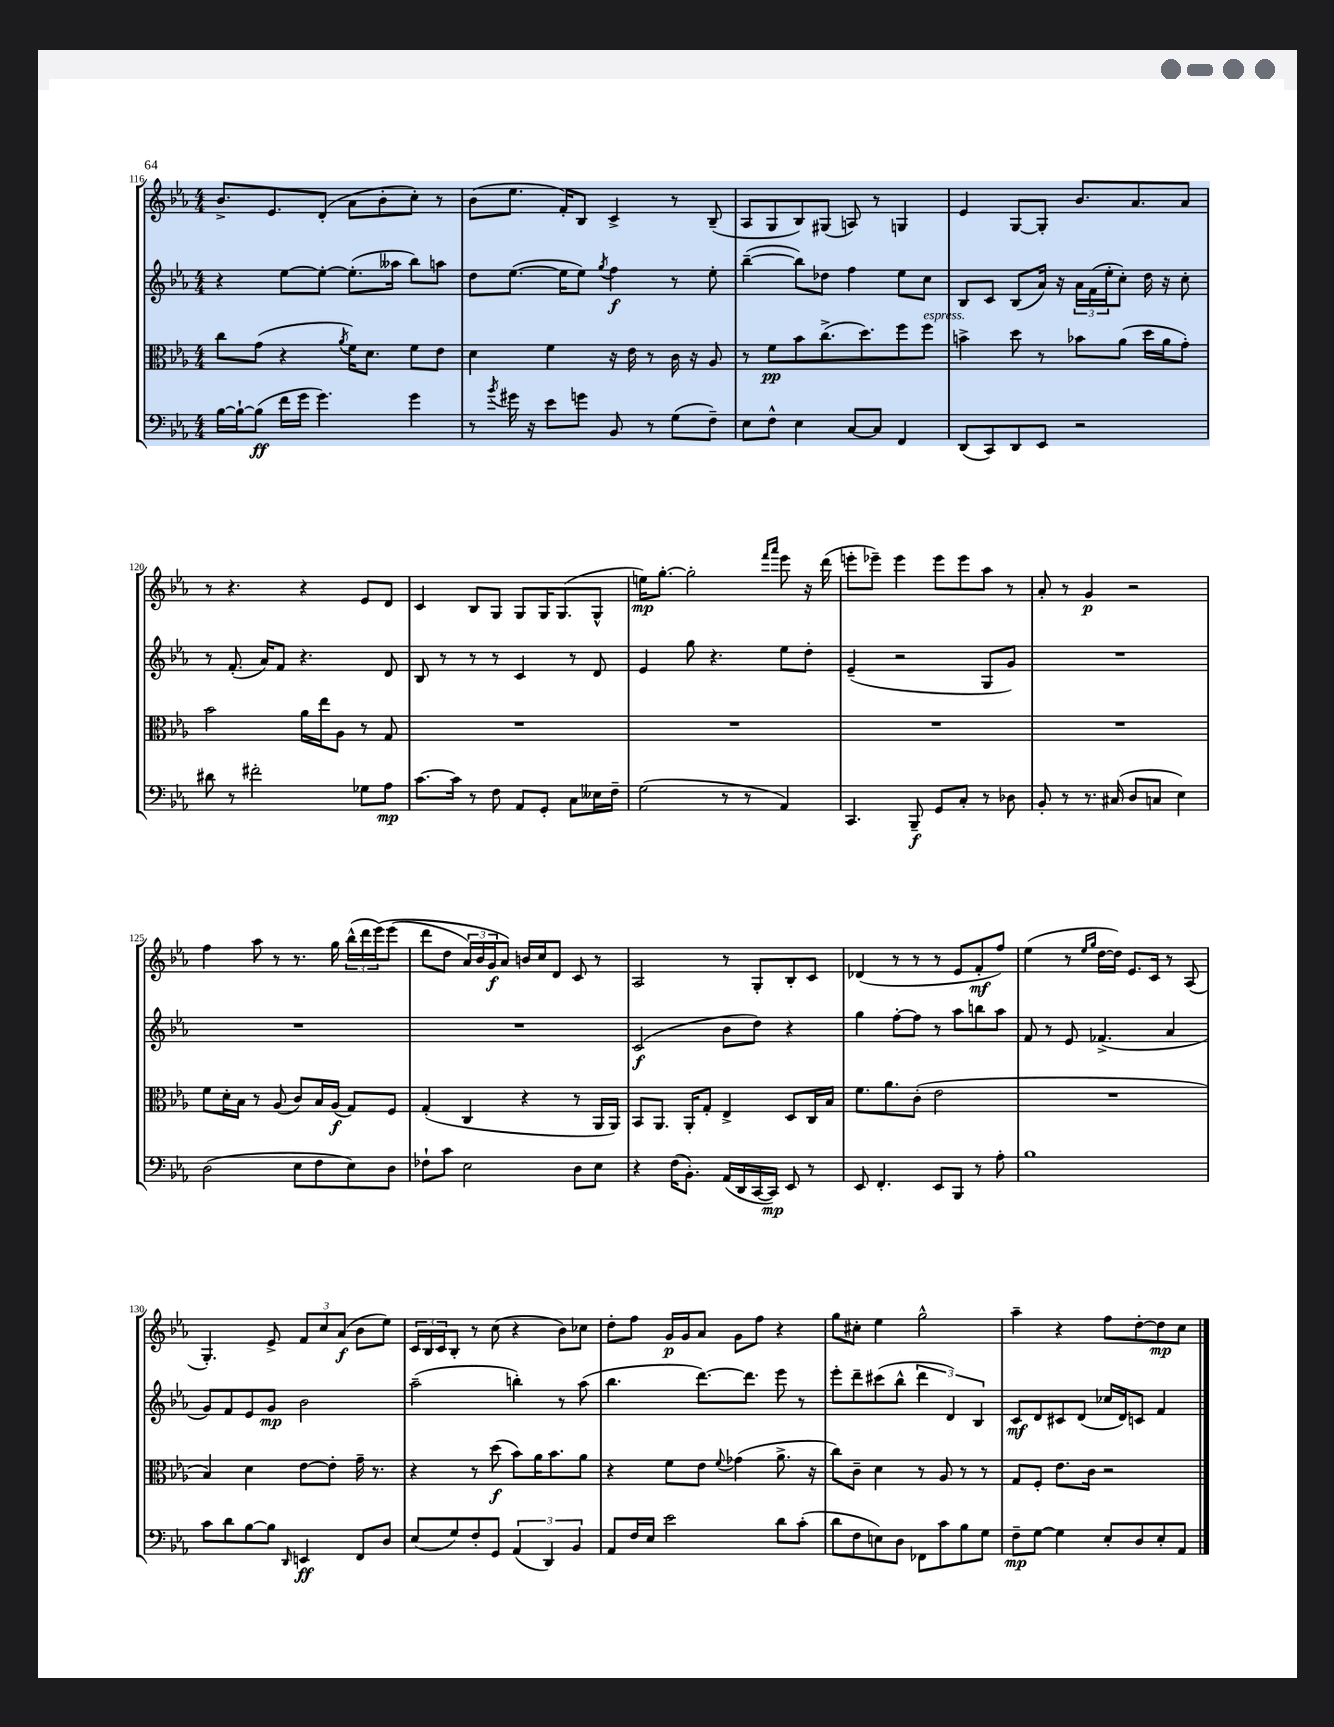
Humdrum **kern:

**kern	**kern	**kern	**kern
*staff4	*staff3	*staff2	*staff1
*clefF4	*clefC3	*clefG2	*clefG2
*k[b-e-a-]	*k[b-e-a-]	*k[b-e-a-]	*k[b-e-a-]
*M4/4	*M4/4	*M4/4	*M4/4
[16B-	8cc	4r	8.b-^
16B-`_	.	.	.
(8B-]	(8g	.	.
.	.	.	8.e-
16f	4r	[8ee-	.
16g	.	.	.
4.g)	.	8ee-'_	(8d'
.	8qa-	.	.
.	16f)	(8.ee-']	8a-
.	8.d	.	.
.	.	.	8b-'
.	.	16aa--	.
4g	8f	8bb-)	8cc')
.	8e-	8aa	8r
=	=	=	=
8r	4d	8dd	(8b-
8qb-	.	.	.
16g#	.	([8.ee-	8.ee-
16r	.	.	.
8e-	4f	.	.
.	.	16ee-]	16f')
8g	.	8ee-)	8B-
.	.	8qgg	.
8BB-	16r	4ff	4c^
.	16e-	.	.
8r	8r	.	.
(8G	16c	8r	8r
.	16r	.	.
8F~)	8A-	8ee-'	(8B-~
=	=	=	=
8E-	8r	([4bb-~	8A-
8F^^	8f	.	8G
4E-	8b-	8bb-])	8B-)
.	(8.cc^	8dd-	(8G#
[8C	.	4ff	8A)
.	8.dd)	.	.
8C]	.	.	8r
4FF	8ff	8ee-	4G
.	8ff	8cc	.
=	=	=	=
(8DD	4b^	8B-	4e-
8CC)	.	8c	.
8DD	8dd	(8B-	[8G
8EE-	8r	16a-)	8G']
.	.	16r	.
2r	8b-	24a-	8.b-
.	.	(24f	.
.	.	24ee-'	.
.	(8a-	8cc')	.
.	.	.	8.a-
.	16dd	16dd	.
.	16a-	16r	.
.	8g')	8cc'	8a-
=	=	=	=
8d#	2b-	8r	8r
8r	.	(8.f'	4.r
2f#'	.	.	.
.	.	16a-)	.
.	.	8f	.
.	16a-	4.r	4r
.	16ee-	.	.
.	8A-	.	.
8G-	8r	.	8e-
8A-	8G	8d	8d
=	=	=	=
[8.c	1r	8B-	4c
.	.	8r	.
16c]	.	.	.
8r	.	8r	8B-
8F	.	8r	8G
8AA-	.	4c	8G
8GG'	.	.	16G
.	.	.	(8.G
8C	.	8r	.
16E--	.	8d	8G^^
16F~	.	.	.
=	=	=	=
(2G	1r	4e-	16ee)
.	.	.	[8.gg'
.	.	8gg	2gg']
.	.	4.r	.
8r	.	.	.
8r	.	.	.
.	.	.	16qqfff
.	.	.	16qqaaa-
4AA-)	.	8ee-	8eee-
.	.	8dd'	16r
.	.	.	(16ddd
=	=	=	=
4.CC	1r	(4e-~	8eee'
.	.	.	8eee-~)
.	.	2r	4eee-
8BBB-~	.	.	.
8GG	.	.	8eee-
8C'	.	.	8eee-
8r	.	8G	8aa-
8D-	.	8g)	8r
=	=	=	=
8BB-'	1r	1r	8a-'
8r	.	.	8r
8.r	.	.	4g
(16C#	.	.	.
8D	.	.	2r
8C	.	.	.
4E-)	.	.	.
=	=	=	=
(2D	8f	1r	4ff
.	16d'	.	.
.	16B-	.	.
.	8r	.	8aa-
.	(8A-	.	8r
8E-	8c)	.	8.r
8F	16B-	.	.
.	(16A-	.	16gg
8E-)	8G)	.	(24bb-^^
.	.	.	24ddd
.	.	.	&(24eee-)
8D	8F	.	(8eee-
=	=	=	=
8F-`	(4G'	1r	8ddd
8c	.	.	8dd
2E-	4C	.	24a-)
.	.	.	24b-
.	.	.	24g
.	.	.	8a-&)
.	4r	.	16b
.	.	.	16cc
.	.	.	8d
8D	8r	.	8c
8E-	16AA-	.	8r
.	16AA-)	.	.
=	=	=	=
4r	8BB-	(2c	2A-
.	8.AA-	.	.
(16F	.	.	.
8.BB-')	16AA-'	.	.
.	8G'	.	.
(16AA-	4E-^	8b-	8r
16DD	.	.	.
[16CC	.	8dd)	8G'
16CC])	.	.	.
8EE-	8D	4r	8B-'
8r	16C	.	8c
.	16B-	.	.
=	=	=	=
8EE-	8.f	4gg	(4d-
4.FF'	.	.	.
.	8.a-	.	.
.	.	[8ff'	8r
.	(8c'	8ff]	8r
8EE-	2e-	8r	8r
8BBB-	.	8aa-	8e-
8r	.	8bb	8f'
8A-'	.	8aa-	8ff)
=	=	=	=
1B-	1r	8f	(4ee-
.	.	8r	.
.	.	8e-	8r
.	.	.	16qqee-
.	.	.	16qqgg
.	.	(4.f-^	[16dd
.	.	.	16dd])
.	.	.	8.e-
.	.	.	16c
.	.	4a-	8r
.	.	.	(8A-
=	=	=	=
8c	4B-)	8g)	4.G')
8d	.	8f	.
[8B-	4d	8e-	.
8B-]	.	8g	8e-^
16qqDD	.	.	.
4EE	[8e-	2b-	12f
.	.	.	12cc
.	8e-']	.	.
.	.	.	(12a-
8FF	16g~	.	8b-
.	8.r	.	.
8D	.	.	8ee-)
=	=	=	=
(8E-	4r	(2aa-~	24c
.	.	.	24B-
.	.	.	24c
8G)	.	.	8B-'
8F'	8r	.	8r
8GG	(8dd	.	(8cc
(6AA-	8b-)	4bb')	4r
.	16a-	.	.
6DD)	.	.	.
.	8.b-	.	.
.	.	8r	8b-)
6BB-	.	.	.
.	8a-	(8aa-	8cc-
=	=	=	=
8AA-	4r	4.bb-	8dd'
16F	.	.	8ff
16E-	.	.	.
2e-	8f	.	16g
.	.	.	16g
.	8e-	[8.ddd)	8a-
.	8qqf	.	.
.	(4g-	.	8g
.	.	8.ddd]	.
.	.	.	8ff
8d	8.a-^	8eee-	4r
(8c'	.	8r	.
.	16r	.	.
=	=	=	=
8d	8cc)	8eee-'	8gg
8F	8c~	8ddd~	8cc#'
8E)	4d	(8ccc#	4ee-
8D	.	8bb-^^	.
8FF-	8r	6ddd	2gg^^
8c	8A-	.	.
.	.	6d)	.
8B-	8r	.	.
.	.	6B-	.
8G	8r	.	.
=	=	=	=
8F~	8G	8c	4aa-~
[8G	8F'	8d	.
4G]	8.e-	8c#	4r
.	.	(8d	.
.	16c	.	.
8E-'	2r	16cc-	8ff
.	.	16d)	.
8D	.	8c	[8dd'
8E-'	.	4f	8dd]
8AA-	.	.	8cc
==	==	==	==
*-	*-	*-	*-
